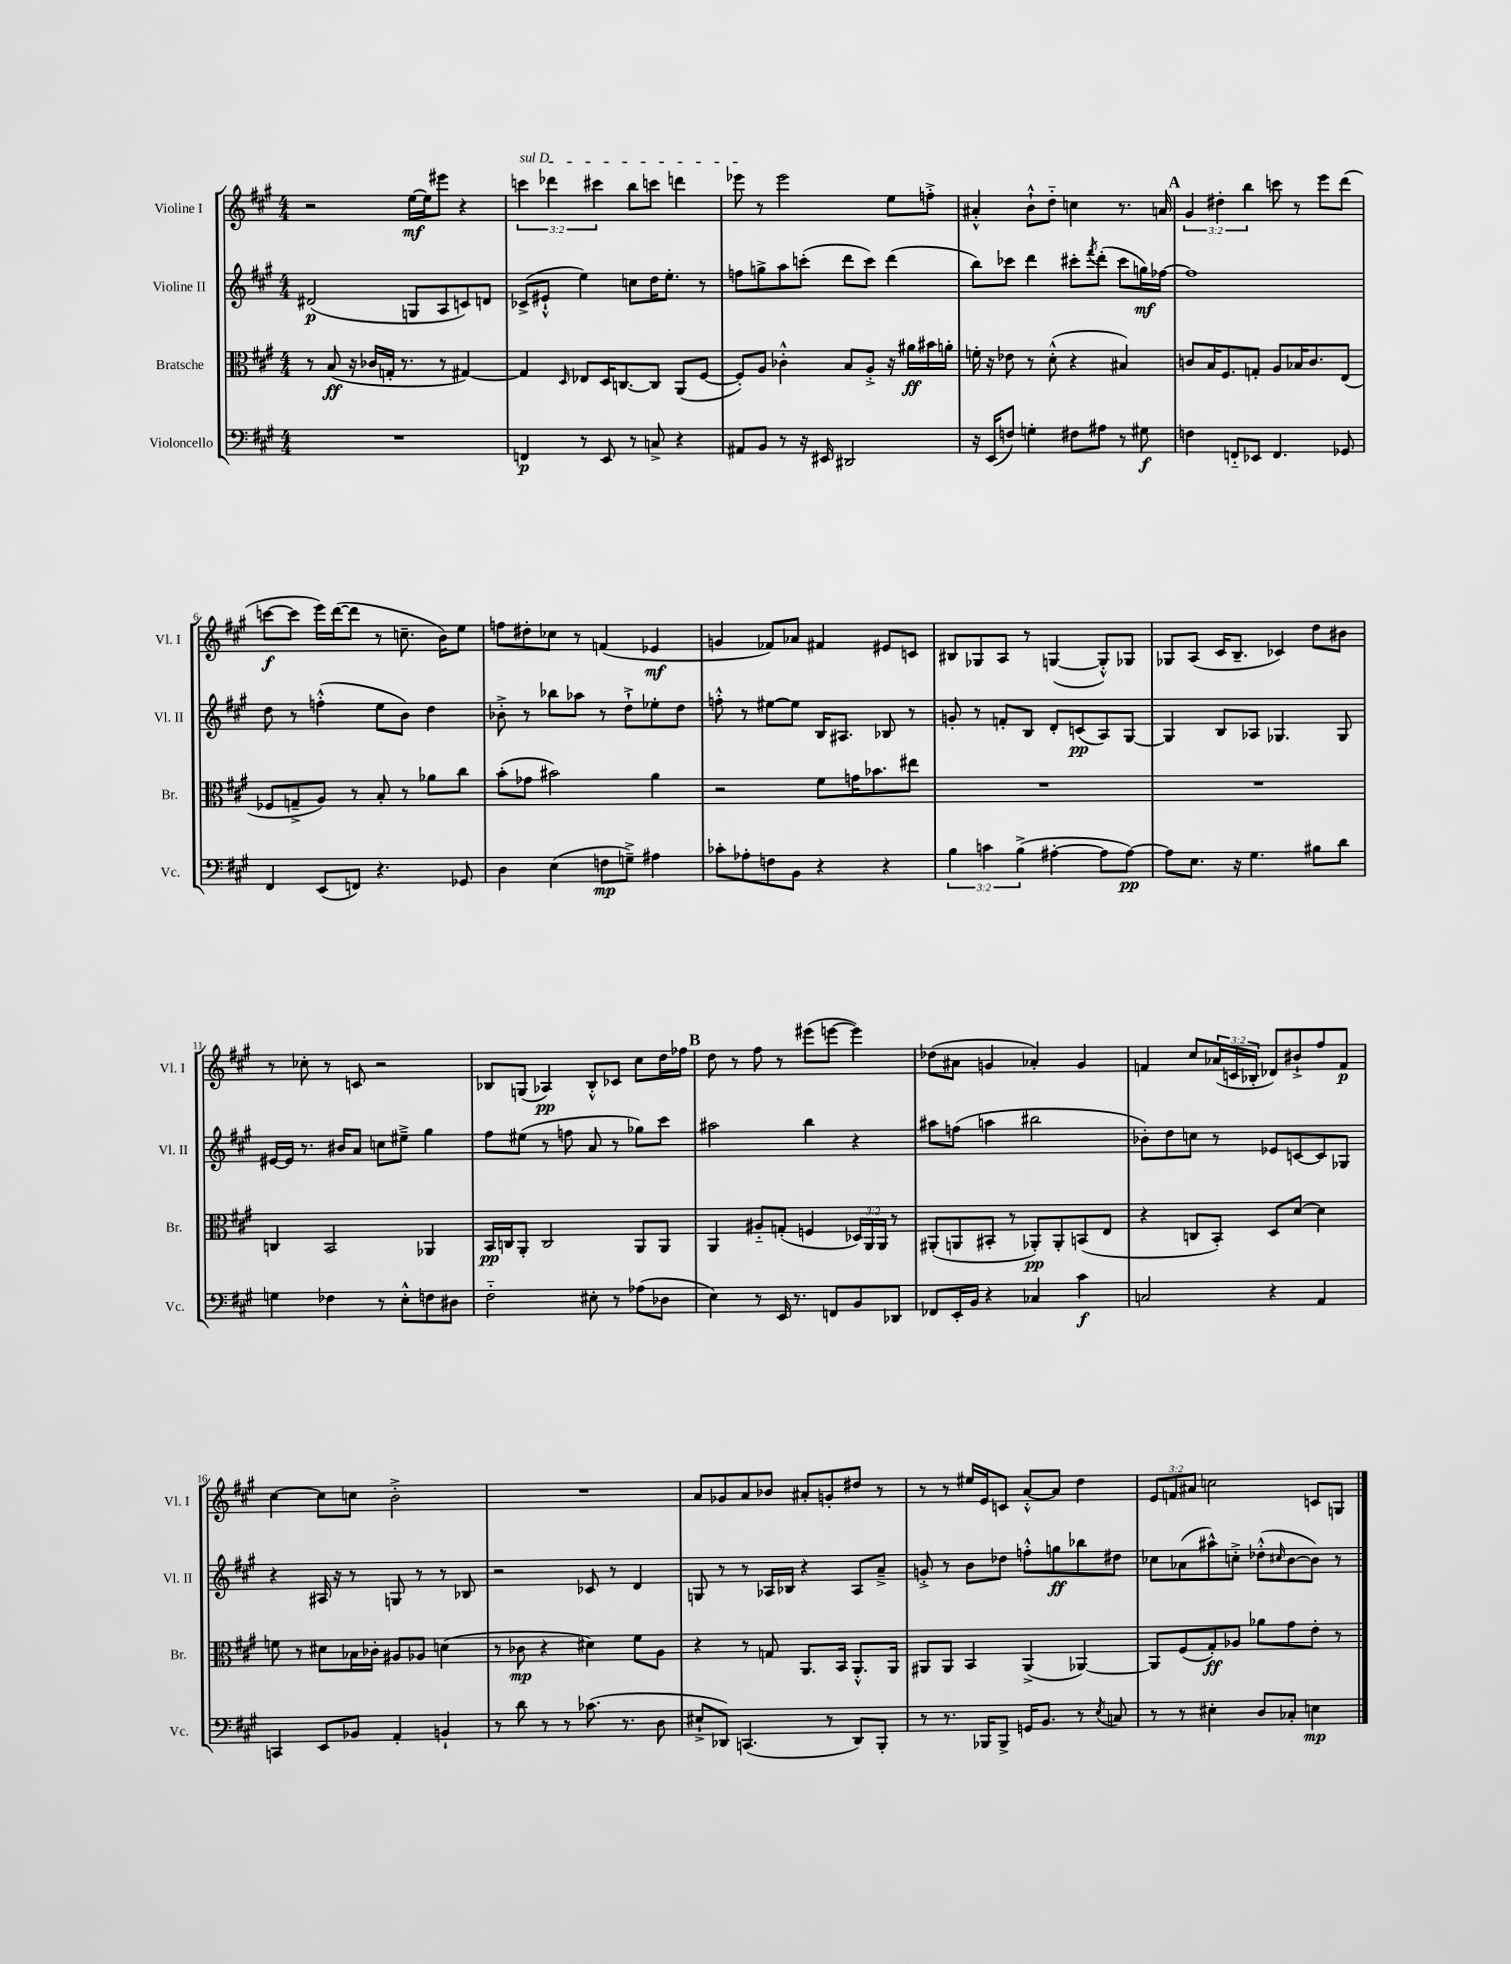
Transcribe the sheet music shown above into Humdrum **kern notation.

**kern	**dynam	**kern	**dynam	**kern	**dynam	**kern	**dynam
*part4	*part4	*part3	*part3	*part2	*part2	*part1	*part1
*staff4	*staff4	*staff3	*staff3	*staff2	*staff2	*staff1	*staff1
*I"Violoncello	*	*I"Bratsche	*	*I"Violine II	*	*I"Violine I	*
*I'Vc.	*	*I'Br.	*	*I'Vl. II	*	*I'Vl. I	*
*clefF4	*	*clefC3	*	*clefG2	*	*clefG2	*
*k[f#c#g#]	*	*k[f#c#g#]	*	*k[f#c#g#]	*	*k[f#c#g#]	*
*M4/4	*	*M4/4	*	*M4/4	*	*M4/4	*
=1	=1	=1	=1	=1	=1	=1	=1
1r	.	8r	.	(2d#X/	p	2r	.
.	.	(8B/	ff	.	.	.	.
.	.	16r	.	.	.	.	.
.	.	16c-X/LL	.	.	.	.	.
.	.	16Gn'/JJ	.	.	.	.	.
.	.	8.r	.	.	.	.	.
.	.	.	.	8Gn/L	.	[16ee\LL	mf
.	.	.	.	.	.	16ee\J]	.
.	.	8r	.	8A/	.	8eee#X\J	.
.	.	[4G#X/)	.	8cn/)	.	4r	.
.	.	.	.	8dn/J	.	.	.
=2	=2	=2	=2	=2	=2	=2	=2
!	!	!	!	!	!	!LO:TX:a:i:t=sul D	!
4FFn/	p	4G#/]	.	(8c-X^/L	.	6cccn\	.
.	.	.	.	8e#X`^^/J	.	.	.
.	.	.	.	.	.	6ddd-X\	.
.	.	16qqD/	.	.	.	.	.
8r	.	8E-X/L	.	4ee\)	.	.	.
.	.	.	.	.	.	6ccc#X\	.
8EE/	.	16D/K	.	.	.	.	.
.	.	[8.Cn/	.	.	.	.	.
8r	.	.	.	8ccn\L	.	8bb\L	.
8Cn^/	.	8C/J]	.	16dd\K	.	8cccn\J	.
.	.	.	.	8.ee'\J	.	.	.
4r	.	(8AA/L	.	.	.	4dddn\	.
.	.	[8F#/J	.	8r	.	.	.
=3	=3	=3	=3	=3	=3	=3	=3
8AA#X/L	.	8F#'/L])	.	8ffn\L	.	8eee-X\	.
8BB/J	.	8A/J	.	8ggn^\	.	8r	.
8r	.	4c-X'^^\	.	8aa\	.	2eee-\	.
16r	.	.	.	(8cccn'\J	.	.	.
16EE#X/	.	.	.	.	.	.	.
2DD#X/	.	8B/L	.	8ddd\L	.	.	.
.	.	8A'^/J	.	8ccc\J)	.	.	.
.	.	16r	.	(4ddd\	.	8ee\L	.
.	.	16a#X\LL	ff	.	.	.	.
.	.	16b#X\	.	.	.	8ffn'^\J	.
.	.	16an'\JJ	.	.	.	.	.
=4	=4	=4	=4	=4	=4	=4	=4
16r	.	16fn'\	.	8bb\L)	.	4a#X'^^/	.
(16EE/KL	.	16r	.	.	.	.	.
8Fn/J)	.	8e-X\	.	8ccc-X\J	.	.	.
4Gn'\	.	8r	.	4ddd\	.	8b`^^\L	.
.	.	(8d'^^\	.	.	.	8dd\J	.
8F#X\L	.	4r	.	8ccc#X'\L	.	4ccn\	.
.	.	.	.	8qfff#/	.	.	.
8A#X\J	.	.	.	(8ddd'\J	.	.	.
8r	.	4B#X/)	.	8ccc#\L	.	8.r	.
8G#X\	f	.	.	16ggn\L)	mf	.	.
.	.	.	.	[16ff-X\JJ	.	16an/	.
!!LO:REH:place=s1:t=A
=5	=5	=5	=5	=5	=5	=5	=5
4Fn\	.	8cn/L	.	1ff-]	.	6g#/	.
.	.	16B/K	.	.	.	.	.
.	.	.	.	.	.	6dd#X'\	.
.	.	8.F#/	.	.	.	.	.
8FFn/L	.	.	.	.	.	.	.
.	.	.	.	.	.	6bb\	.
8EE-X/J	.	8Gn'/J	.	.	.	.	.
4.FF/	.	8A/L	.	.	.	8cccn\	.
.	.	16B-X/K	.	.	.	8r	.
.	.	8.c/	.	.	.	.	.
.	.	.	.	.	.	8eee\L	.
8GG-X/	.	(8E/J	.	.	.	(8ddd\J	.
!!LO:LB:g=z
=6	=6	=6	=6	=6	=6	=6	=6
4FF#/	.	8F-X/L	.	8dd\	.	[8cccn\L	f
.	.	8Gn~^/	.	8r	.	8ccc\J]	.
(8EE/L	.	8A/J)	.	(4ffn'^^\	.	16eee\LL)	.
.	.	.	.	.	.	([16ddd\J	.
8FFn/J)	.	8r	.	.	.	8ddd\J]	.
4.r	.	8B'/	.	8ee\L	.	8r	.
.	.	8r	.	8b\J)	.	8.ccn~\	.
.	.	8a-X\L	.	4dd\	.	.	.
.	.	.	.	.	.	16b\KL)	.
8GG-X/	.	8cc#\J	.	.	.	8ee\J	.
=7	=7	=7	=7	=7	=7	=7	=7
4D\	.	(8b'\L	.	8b-X'^\	.	8ffn\L	.
.	.	8g-X\J	.	8r	.	8dd#X'\	.
(4E\	.	2b#X\)	.	8bb-X\L	.	8cc-X\J	.
.	.	.	.	8aa-X\J	.	8r	.
8Fn\L	mp	.	.	8r	.	(4fn/	.
8Gn~^\J)	.	.	.	8dd`^\L	.	.	.
4A#X\	.	4a\	.	8ee-X'\	.	4e-X/	mf
.	.	.	.	8dd\J	.	.	.
=8	=8	=8	=8	=8	=8	=8	=8
8c-X'\L	.	2r	.	8ffn'^^\	.	4gn/	.
8A-X'\	.	.	.	8r	.	.	.
8Fn\	.	.	.	[8ee#X\L	.	8f-X/L)	.
8BB\J	.	.	.	8ee#\J]	.	8a-X/J	.
4r	.	8f#\L	.	16B/KL	.	4f#X/	.
.	.	.	.	8.A#X/J	.	.	.
.	.	16gn\K	.	.	.	.	.
.	.	8.b-X\	.	.	.	.	.
4r	.	.	.	8B-X/	.	8e#X/L	.
.	.	8ee#X\J	.	8r	.	8cn/J	.
=9	=9	=9	=9	=9	=9	=9	=9
6B\	.	1r	.	8gn'/	.	8B#X/L	.
.	.	.	.	8r	.	8G-X/	.
6cn\	.	.	.	.	.	.	.
.	.	.	.	8fn'/L	.	8A/J	.
(6B^\	.	.	.	.	.	.	.
.	.	.	.	8B/J	.	8r	.
[4A#X'\	.	.	.	8d'/L	.	([4Gn/	.
.	.	.	.	(8cn/	pp	.	.
8A#\L]	.	.	.	8A/)	.	8G'^^/L])	.
[8A#\J)	pp	.	.	[8G#/J	.	8G-X/J	.
=10	=10	=10	=10	=10	=10	=10	=10
8A#\L]	.	1r	.	4G#/]	.	8G-X/L	.
8.E\J	.	.	.	.	.	(8A/J	.
.	.	.	.	8B/L	.	16c#/KL	.
16r	.	.	.	.	.	8.B~/J	.
4.G#\	.	.	.	8A-X/J	.	.	.
.	.	.	.	4.G-X/	.	4c-X/)	.
8B#X\L	.	.	.	.	.	8dd\L	.
8d\J	.	.	.	8G-/	.	8b#X\J	.
!!LO:LB:g=z
=11	=11	=11	=11	=11	=11	=11	=11
4Gn\	.	4Cn/	.	[16e#X/LL	.	8r	.
.	.	.	.	16e#/JJ]	.	.	.
.	.	.	.	8.r	.	8cc-X'\	.
4F-X\	.	2BB/	.	.	.	8r	.
.	.	.	.	16b#X/KL	.	.	.
.	.	.	.	8a/J	.	8cn/	.
8r	.	.	.	8ccn\L	.	2r	.
8E'^^\L	.	.	.	8ee#X~^\J	.	.	.
8Fn\	.	4AA-X/	.	4gg#\	.	.	.
8D#X\J	.	.	.	.	.	.	.
=12	=12	=12	=12	=12	=12	=12	=12
2F#\	.	16BB/LL	pp	8ff#\L	.	8B-X/L	.
.	.	16Cn/J	.	.	.	.	.
.	.	8AA'/J	.	(8ee#X\J	.	(8Gn/J	.
.	.	2C/	.	8r	.	4A-X/)	pp
.	.	.	.	8ffn\	.	.	.
8E#X'\	.	.	.	8a/	.	8B-'^^/L	.
8r	.	.	.	8r	.	8c-X/J	.
(8A-X\L	.	8AA/L	.	8gg-X\L)	.	8cc#\L	.
8D-X\J	.	8AA/J	.	8ccc#\J	.	16dd\L	.
.	.	.	.	.	.	16ff-X\JJ	.
!!LO:REH:place=s1:t=B
=13	=13	=13	=13	=13	=13	=13	=13
4E\)	.	4AA/	.	2aa#X\	.	8dd\	.
.	.	.	.	.	.	8r	.
8r	.	8A#X/L	.	.	.	8ff#\	.
16EE/	.	(8Gn'/J	.	.	.	8r	.
8.r	.	.	.	.	.	.	.
.	.	4Fn/	.	4bb\	.	(8eee#X\L	.
8FFn/L	.	.	.	.	.	[8eeen\J	.
8BB/	.	24D-X/LL)	.	4r	.	4eee\])	.
.	.	24AA/	.	.	.	.	.
.	.	24AA/JJ	.	.	.	.	.
8DD-X/J	.	8r	.	.	.	.	.
=14	=14	=14	=14	=14	=14	=14	=14
8FF-X/L	.	(8AA#X'/L	.	8aa#X\L	.	(8dd-X\L	.
16EE'/L	.	8AAn/	.	(8ffn\J	.	8a#X\J	.
16BB/JJ	.	.	.	.	.	.	.
4r	.	8BB#X'/J	.	4aan\	.	4gn/	.
.	.	8r	.	.	.	.	.
4C-X/	.	8AA-X'/L)	pp	2bb#X\	.	4a-X'/)	.
.	.	8AA-'/	.	.	.	.	.
4c#\	f	(8BBn/	.	.	.	4g/	.
.	.	8E/J	.	.	.	.	.
=15	=15	=15	=15	=15	=15	=15	=15
2Cn/	.	4r	.	8b-X'\L)	.	4fn/	.
.	.	.	.	8dd\	.	.	.
.	.	8Cn/L	.	8ccn\J	.	8cc#/L	.
.	.	8BB'/J)	.	8r	.	(24a-X/L	.
.	.	.	.	.	.	24cn/	.
.	.	.	.	.	.	24B-X'/JJ	.
4r	.	8D/L	.	8e-X/L	.	8d-X/L)	.
.	.	[8d/J	.	[8cn/	.	8b#X`^/	.
4AA/	.	4d\]	.	8c/]	.	8ff#/	.
.	.	.	.	8G-X/J	.	8f/J	p
!!LO:LB:g=z
=16	=16	=16	=16	=16	=16	=16	=16
4CCn/	.	8fn\	.	4r	.	[4cc#\	.
.	.	8r	.	.	.	.	.
8EE/L	.	8d#X\L	.	16A#X/	.	8cc#\L]	.
.	.	.	.	16r	.	.	.
8BB-X/J	.	16B-X\L	.	8r	.	8ccn\J	.
.	.	16c-X'\JJ	.	.	.	.	.
4AA'/	.	8A#X/L	.	8Gn/	.	2b'^\	.
.	.	8A-X/J	.	8r	.	.	.
4BBn`/	.	(4dn\	.	8r	.	.	.
.	.	.	.	8B-X/	.	.	.
=17	=17	=17	=17	=17	=17	=17	=17
8r	.	8r	.	2r	.	1r	.
8d\	.	8c-X\	mp	.	.	.	.
8r	.	4r	.	.	.	.	.
8r	.	.	.	.	.	.	.
(8.c-X\	.	4d#X\)	.	8c-X/	.	.	.
.	.	.	.	8r	.	.	.
8.r	.	.	.	.	.	.	.
.	.	8f#\L	.	4d/	.	.	.
8D\	.	8A\J	.	.	.	.	.
=18	=18	=18	=18	=18	=18	=18	=18
8E#X`^/L	.	4r	.	8Gn/	.	8a/L	.
8DD-X/J)	.	.	.	8r	.	8g-X/	.
(4.CCn/	.	8r	.	8r	.	8a/	.
.	.	8Gn/	.	16A-X/LL	.	8b-X/J	.
.	.	.	.	16B-X/JJ	.	.	.
.	.	8.AA/L	.	4r	.	8a#X'/L	.
8r	.	.	.	.	.	8gn'/	.
.	.	16BB/Jk	.	.	.	.	.
8DD-/L)	.	8.AA'^^/L	.	8A-/L	.	8dd#X/J	.
8BBB'/J	.	.	.	8a~^/J	.	8r	.
.	.	16AA/Jk	.	.	.	.	.
=19	=19	=19	=19	=19	=19	=19	=19
8r	.	8AA#X/L	.	8gn'^/	.	8r	.
8.r	.	8AA#/J	.	8r	.	8r	.
.	.	4BB/	.	8b\L	.	16ee#X/LL	.
16BBB-X/KL	.	.	.	.	.	16e/J	.
8BBB-^/J	.	.	.	8dd-X\J	.	8cn/J	.
16GGn/KL	.	(4AA#^/	.	8ffn'^^\L	.	[8a'^^/L	.
8.BB/J	.	.	.	.	.	.	.
.	.	.	.	8ggn\	ff	8a/J]	.
8r	.	[4AA-X/)	.	8bb-X\	.	4dd\	.
8qE/	.	.	.	.	.	.	.
8Cn/	.	.	.	8dd#X\J	.	.	.
=20	=20	=20	=20	=20	=20	=20	=20
8r	.	8AA-/L]	.	8cc-X\L	.	12e/L	.
.	.	.	.	.	.	12fn/	.
8r	.	(8F#/	.	(8a-X\	.	.	.
.	.	.	.	.	.	12a#X/J	.
4E#X'\	.	8G#'/)	ff	8aa#X^^\)	.	2ccn\	.
.	.	8A-X/J	.	8ccn'^\J	.	.	.
8D/L	.	8a-X\L	.	(8dd-X'^^\L	.	.	.
.	.	.	.	16qqcc#X/	.	.	.
8C-X'/J	.	8g#\	.	[8b\	.	.	.
4En\	mp	8e'\J	.	8b\J])	.	8cn/L	.
.	.	8r	.	8r	.	8Gn/J	.
==	==	==	==	==	==	==	==
*-	*-	*-	*-	*-	*-	*-	*-
